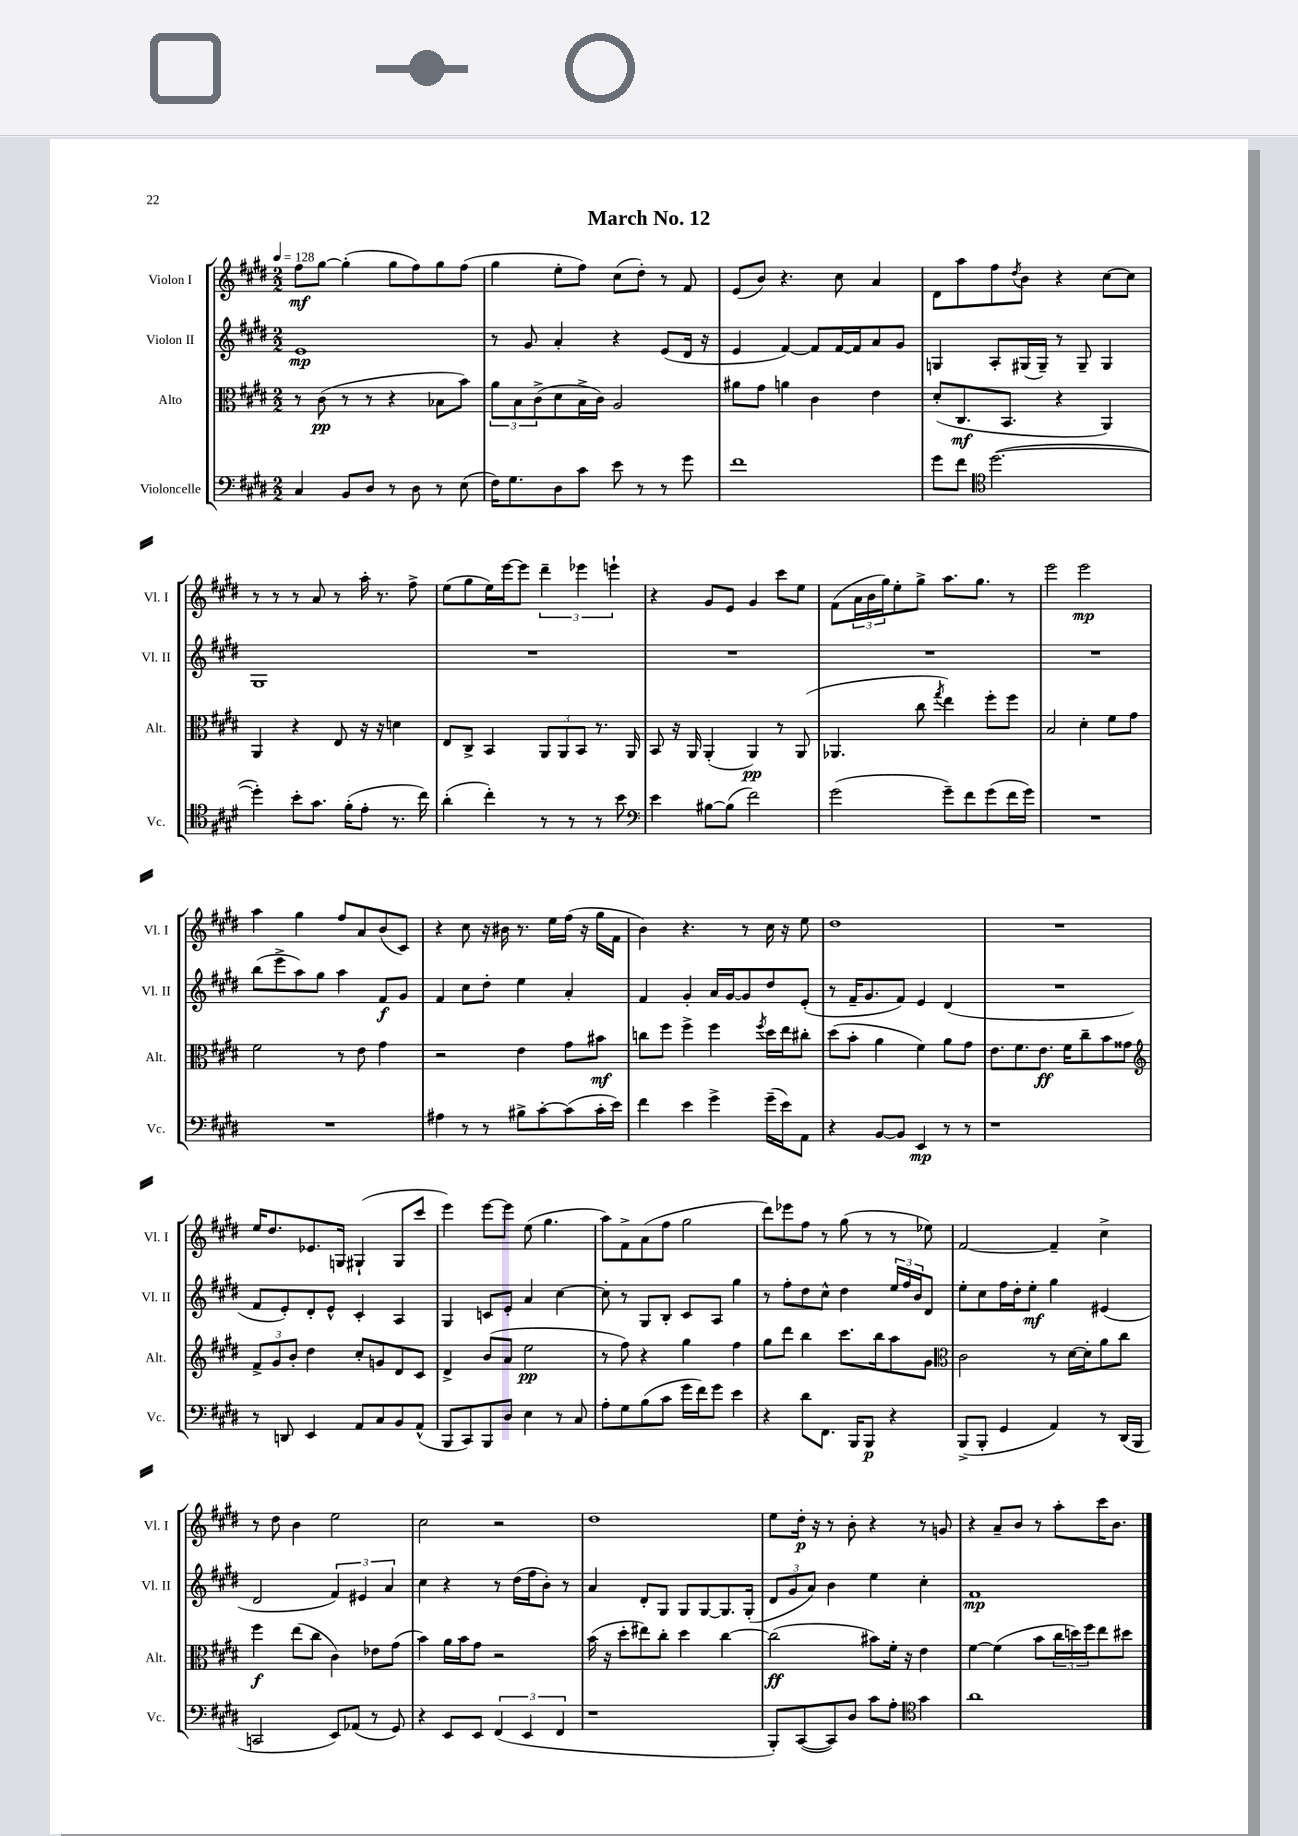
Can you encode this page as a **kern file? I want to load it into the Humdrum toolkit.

**kern	**kern	**kern	**kern
*staff4	*staff3	*staff2	*staff1
*clefF4	*clefC3	*clefG2	*clefG2
*k[f#c#g#d#]	*k[f#c#g#d#]	*k[f#c#g#d#]	*k[f#c#g#d#]
*M2/2	*M2/2	*M2/2	*M2/2
*MM128	*MM128	*MM128	*MM128
4C#	8r	1e	8ff#
.	(8c#	.	[8gg#
8BB	8r	.	(4gg#']
8D#	8r	.	.
8r	4r	.	8gg#
8D#	.	.	8ff#)
8r	8B-	.	8gg#
(8E	8b)	.	(8ff#
=	=	=	=
16F#)	12a	8r	4gg#
8.G#	.	.	.
.	12B	.	.
.	.	8g#	.
.	(12c#^	.	.
8D#	8d#	4a'	8ee'
8c#	16B^	.	8ff#)
.	16c#)	.	.
8e	2A	4r	(8cc#
8r	.	.	8dd#')
8r	.	(8e	8r
8g#	.	16d#	8f#
.	.	16r	.
=	=	=	=
1f#	8a#	4e	(8e
.	8g#	.	8b)
.	4a	[4f#)	4.r
.	4c#	8f#]	.
.	.	[16f#	8cc#
.	.	16f#]	.
.	4e	8a	4a
.	.	8g#	.
=	=	=	=
8g#	(8d#'	4G	8d#
8f#	8.C#	.	8aa
*clefC4	*	*	*
([2.dd#	.	8A'	8ff#
.	8.BB	.	.
.	.	.	8qdd#
.	.	(16G#	8b
.	.	16G#~)	.
.	4r	8r	4r
.	.	8G#~	.
.	4AA)	4G#	[8cc#
.	.	.	8cc#]
=	=	=	=
4dd#'])	4AA	1G#	8r
.	.	.	8r
8b'	4r	.	8r
8.g#	.	.	8a
.	8E	.	8r
(16f#'	.	.	.
8e'	16r	.	16aa'
.	16r	.	8.r
8.r	4d	.	.
.	.	.	8ff#^
16cc#)	.	.	.
=	=	=	=
(4a'	8E	1r	(8ee
.	8C#^	.	8gg#
4cc#')	4BB	.	16ee)
.	.	.	[16eee
.	.	.	8eee]
8r	12AA	.	6ddd#~
.	12AA	.	.
8r	.	.	.
.	12BB	.	6eee-
8r	8.r	.	.
.	.	.	6eee`
8b	.	.	.
.	16AA	.	.
=	=	=	=
*clefF4	*	*	*
4e	8BB	1r	4r
.	16r	.	.
.	16AA	.	.
[8B#	(4AA'	.	8g#
(8B#]	.	.	8e
2f#)	4AA)	.	4g#
.	8r	.	8ccc#
.	(8AA	.	8ee
=	=	=	=
(2g#	4.AA-	1r	(8f#
.	.	.	24a
.	.	.	24b
.	.	.	24gg#)
.	.	.	8ee'
.	8cc#	.	8gg#^
.	8qgg#	.	.
8g#~)	4ee)	.	8.aa
8f#	.	.	.
.	.	.	8.gg#
(8g#	8ff#'	.	.
16f#	8ff#	.	8r
16g#)	.	.	.
=	=	=	=
1r	2B	1r	2eee
.	4d#'	.	2eee
.	8f#	.	.
.	8g#	.	.
=	=	=	=
1r	2f#	(8bb	4aa
.	.	8eee^	.
.	.	8aa)	4gg#
.	.	8gg#	.
.	8r	4aa	8ff#
.	8e	.	8a
.	4g#	8f#	(8b
.	.	8g#	8c#)
=	=	=	=
4A#	2r	4f#	4r
8r	.	8cc#	8cc#
8r	.	8dd#'	16r
.	.	.	16b#
8B#^	4e	4ee	8.r
[8c#'	.	.	.
.	.	.	16ee
(8c#]	8g#	4a'	(16ff#
.	.	.	16r
16c#'	8b#	.	16gg#
16e)	.	.	16f#
=	=	=	=
4f#	8cc	4f#	4b)
.	8ff#	.	.
4e	4ff#^	4g#'	4.r
4g#^	4ff#	16a	.
.	.	[16g#	.
.	.	8g#]	8r
.	8qff#	.	.
(16g#~	16dd#	8dd#	16cc#
16e)	16ee	.	16r
8AA	8cc#'	(8e'	8ee
=	=	=	=
4r	(8dd#	8r	1dd#
.	8b'	16f#~	.
.	.	8.g#	.
[8BB	4a	.	.
8BB]	.	8f#)	.
4EE	4f#)	4e	.
8r	8a	(4d#	.
8r	8g#	.	.
=	=	=	=
1r	8.e	1r	1r
.	8.f#	.	.
.	8.e	.	.
.	16f#	.	.
.	8cc#~	.	.
.	8b	.	.
.	8g##	.	.
=	=	=	=
*	*clefG2	*	*
8r	12f#^	8f#	16ee
.	.	.	8.dd#
.	12g#	.	.
8DD	.	8e')	.
.	12b'	.	.
4EE	4dd#	8d#'	8.e-
.	.	8e^^	.
.	.	.	16G
8AA	8cc#'	4c#'	(4G#`
8C#	8g	.	.
8BB	8d#	4A	8G#
(8AA^^	8c#	.	8ccc#
=	=	=	=
8BBB	4d#^	4G#	4eee)
8CC#)	.	.	.
8BBB	(8b	8c	[8eee
8D#	8a	8e'	8eee]
4E	2ee	4a	(8ee
.	.	.	4.gg#
8r	.	[4cc#	.
8C#	.	.	.
=	=	=	=
8A'	8r	8cc#']	8aa)
8G#	8ff#)	8r	8f#^
(8B	4r	8G#	(8a
8c#	.	8B'	8ff#
16g#	4gg#	8c#	2gg#
16f#)	.	.	.
8g#	.	8A	.
4e	4ff#	4gg#	.
=	=	=	=
4r	8gg#	8r	8ddd#)
.	8ddd#	8ff#'	8eee-
8d#	4bb	8dd#	8ff#
8.FF#	.	8cc#^^	8r
.	8.ccc#	4dd#	(8gg#
16BBB	.	.	.
8BBB	.	.	8r
.	16bb	.	.
4r	8aa	24ee	8r
.	.	24ff#	.
.	.	24b	.
.	8g#	8d#	8ee-)
=	=	=	=
*	*clefC3	*	*
(8BBB^	2c#	8ee'	[2f#
8BBB'	.	8cc#	.
4GG#	.	16ff#	.
.	.	16dd#'	.
.	.	8ee'	.
4AA)	8r	4gg#	4f#~]
.	[16d#	.	.
.	16d#']	.	.
8r	8a	(4e#	4cc#^
(16DD#	8cc#	.	.
16BBB	.	.	.
=	=	=	=
2CC	4ff#	2d#	8r
.	.	.	8dd#
.	(8ee	.	4b
.	8cc#	.	.
8EE)	4c#)	6f#)	2ee
(8AA-	.	.	.
.	.	6e#	.
8r	8e-	.	.
.	.	6a	.
8GG#)	(8g#	.	.
=	=	=	=
4r	4b)	4cc#	2cc#
8EE	16a	4r	.
.	16b	.	.
8EE	8g#	.	.
(6FF#	2r	8r	2r
.	.	(16dd#	.
6EE	.	.	.
.	.	16ff#	.
.	.	8b')	.
6FF#	.	.	.
.	.	8r	.
=	=	=	=
1r	(16b	4a	1dd#
.	16r	.	.
.	8dd#'	.	.
.	8ee#)	8d#'	.
.	8cc#'	8G#	.
.	4dd#	8G#	.
.	.	[8G#	.
.	[4cc#	8.G#]	.
.	.	(16G#'	.
=	=	=	=
8BBB')	(2cc#]	12d#	8ee
.	.	12g#	.
([8CC#	.	.	16dd#'
.	.	12a)	.
.	.	.	16r
8CC#])	.	4b	8r
8D#	.	.	8b'
8c#	8b#)	4ee	4r
8A'	16f#'	.	.
.	16r	.	.
*clefC4	*	*	*
4g#	4e	4cc#'	8r
.	.	.	8g
=	=	=	=
1a	[4f#	1f#	4r
.	(4f#]	.	8a~
.	.	.	8b
.	8b	.	8r
.	24cc#	.	8aa'
.	24dd)	.	.
.	24ff#	.	.
.	8ee	.	16ccc#
.	.	.	8.b
.	8dd#	.	.
==	==	==	==
*-	*-	*-	*-
